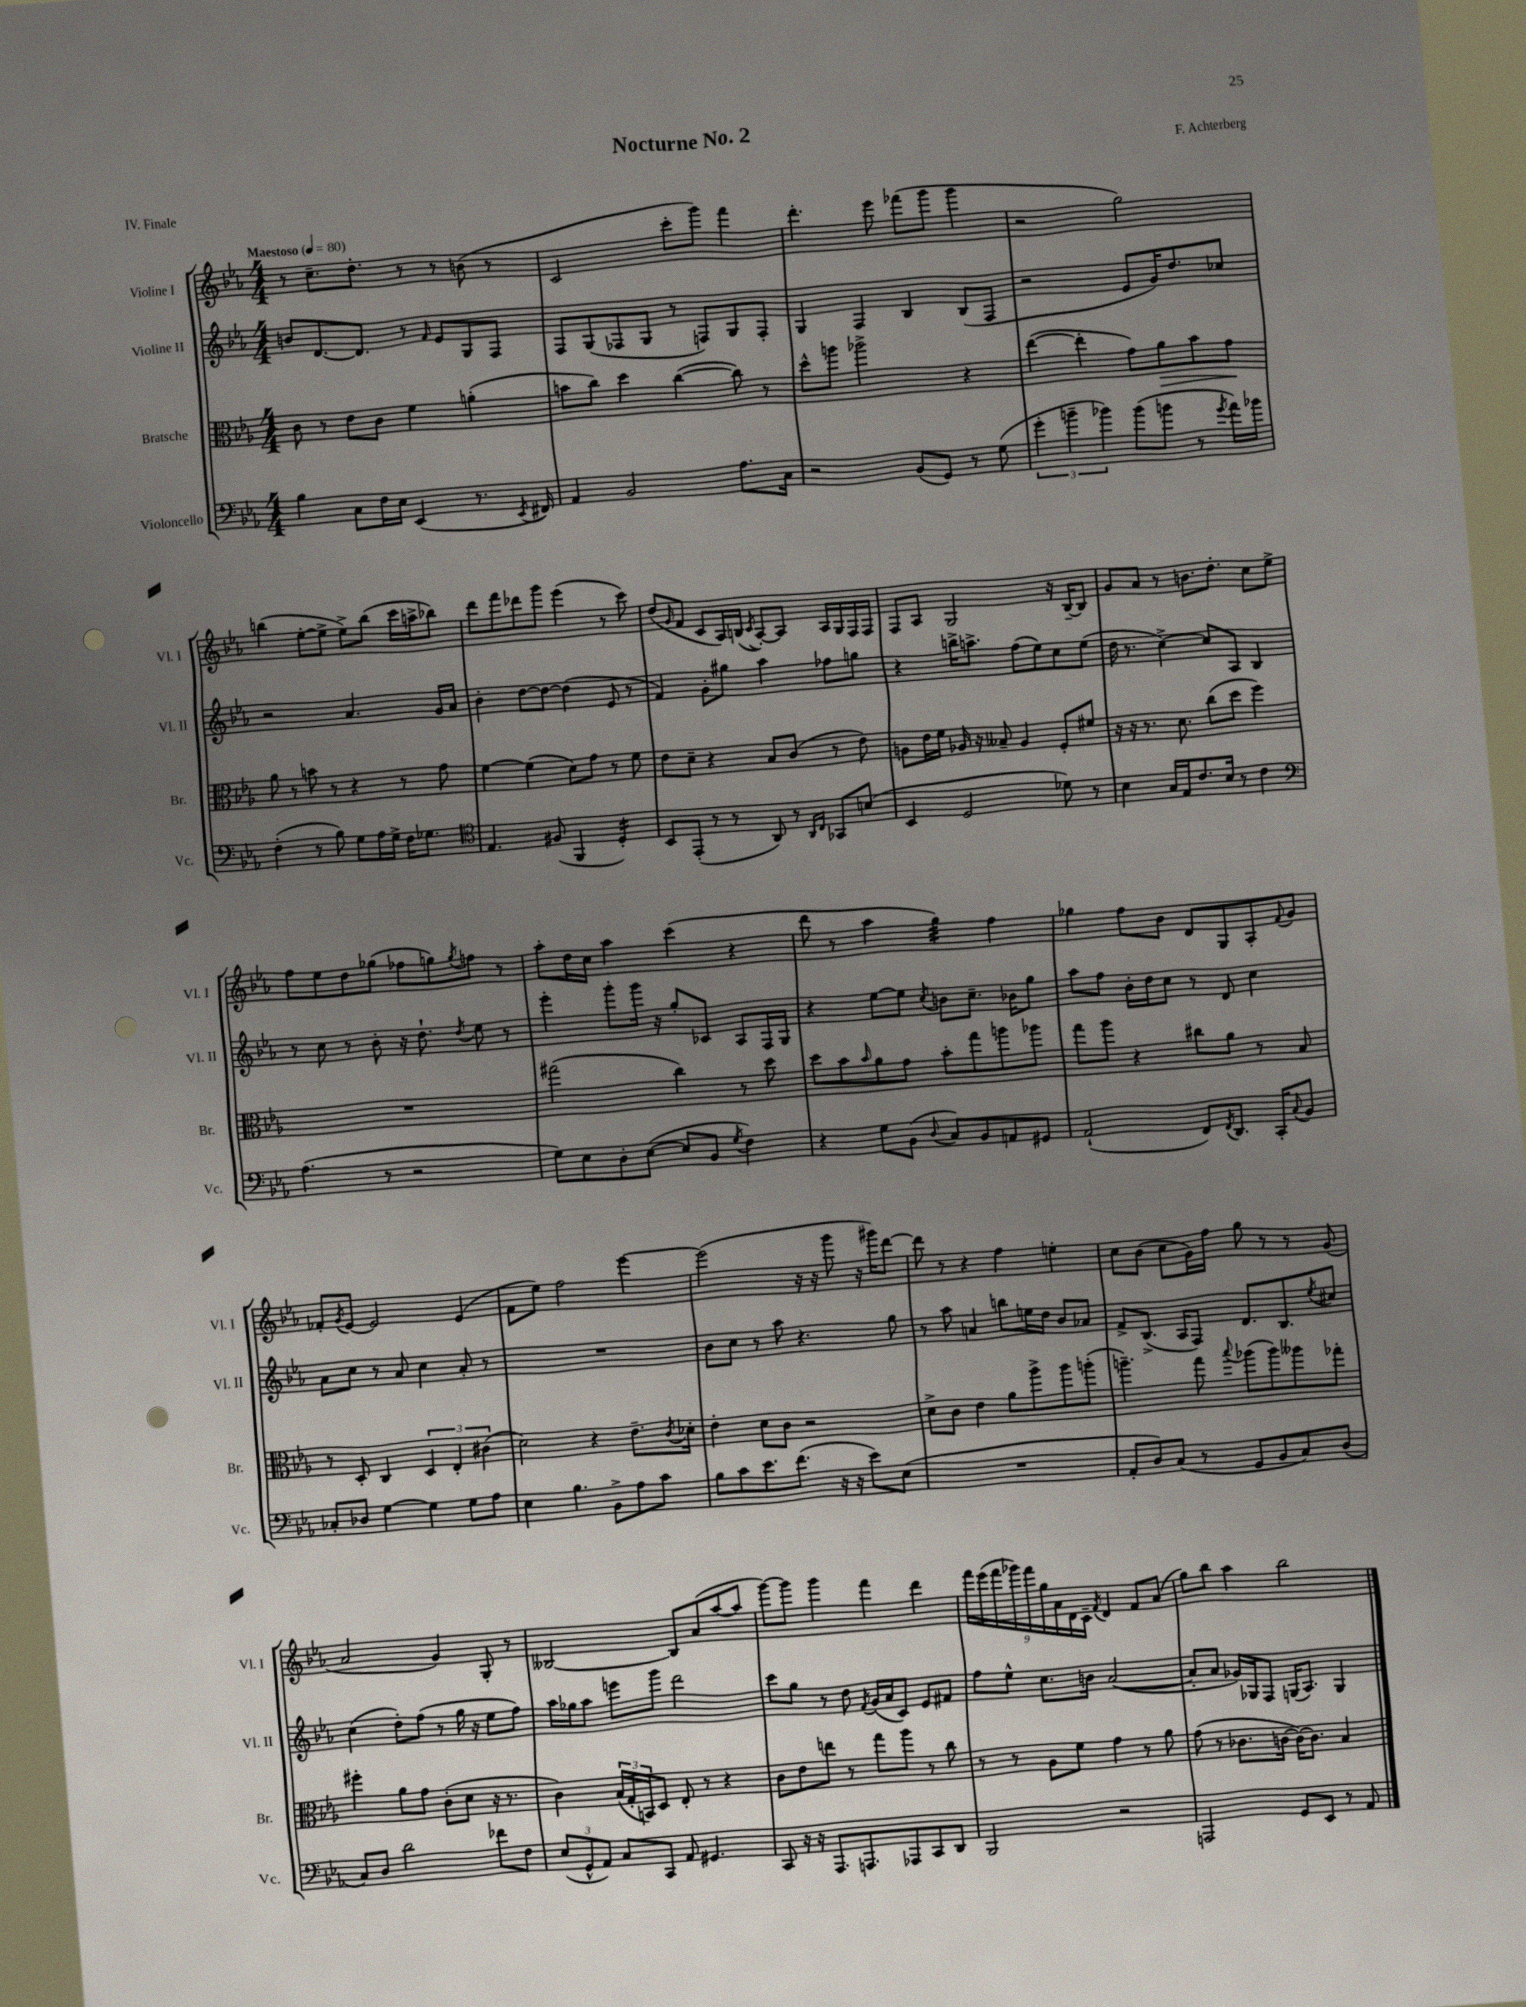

**kern	**kern	**kern	**kern
*staff4	*staff3	*staff2	*staff1
*clefF4	*clefC3	*clefG2	*clefG2
*k[b-e-a-]	*k[b-e-a-]	*k[b-e-a-]	*k[b-e-a-]
*M4/4	*M4/4	*M4/4	*M4/4
*MM80	*MM80	*MM80	*MM80
4B-	8c	8b	8r
.	8r	[8.d	8.cc~
8C	8e-	.	.
.	.	8.d]	8.dd'
16F	8c	.	.
16E-	.	.	.
(4EE-	4f	8r	8r
.	.	16qqf	.
.	.	8e-	8r
8.r	(4a'	8G	(8b
.	.	8F	8r
8qEE-	.	.	.
16FF#)	.	.	.
=	=	=	=
4AA-	8b	8F	2c
.	8cc)	(8G	.
2BB-	4dd	8F-	.
.	.	8G	.
.	([4cc	8r	8ccc'
.	.	8F)	8ggg)
8.A-	8cc])	8G	4fff
.	8r	8F'	.
16C	.	.	.
=	=	=	=
2r	8dd^^	4G	4.ddd'
.	8aa	.	.
.	2aa-^	4F	.
.	.	.	8eee-
(8BB-	.	4B-	(8fff-
8GG)	.	.	8ggg
8r	4r	(8B-	4ggg
(8G	.	8F	.
=	=	=	=
6g'	([4ee-	2r	2r
6b~	.	.	.
.	4ee-']	.	.
6b-)	.	.	.
(8b-	8g)	8e-	2gg)
8b	8a-	16g)	.
.	.	8.dd	.
8r	8b-	.	.
8qg	.	.	.
16a-)	8g	8cc-	.
16b-	.	.	.
=	=	=	=
(4F'	8a-	2r	(4bb
.	8r	.	.
8r	8b	.	[8ee-'
8B-)	8r	.	8ee-^]
8G	4r	4.a-	8ee-^)
16A-	.	.	(8bb
16G^	.	.	.
16F	8r	.	16ccc
8.G-	.	.	16aa^
.	8g	16g	8bb-)
.	.	16a-	.
=	=	=	=
*clefC4	*	*	*
4.E-	[4f	4b-'	8ddd
.	.	.	8fff
.	(4f]	[8dd	8ddd-
(8F#	.	8dd_	8ggg
4FF	8d)	(4dd]	(4eee-
.	8g	.	.
4D')	8r	8e-	8r
.	8f	8r	8ccc)
=	=	=	=
8BB-	8e-	4f)	(8dd
.	.	.	16qqg
(8EE-'	8d~	.	8f
8r	4r	8g'	8c
8r	.	8gg#	16A-)
.	.	.	(16B
.	.	.	8qc
8AA-)	8B-	4aa-	[8A-')
8r	(8c	.	8A-]
16qqAA-	.	.	.
16qqC	.	.	.
8GG-	8r	8ff-	16A-
.	.	.	16G
(8B	8e-)	8gg	16F
.	.	.	16F
=	=	=	=
4BB-	8A	4r	8F
.	16e-	.	8A-
.	16f	.	.
2D	16A-	16bb^	2G
.	16r	8.aa^	.
.	8B--~	.	.
.	4A-	(8ff	.
.	.	8ee-)	.
8d-)	8F'	8cc	16r
.	.	.	[16B-~
8r	8f#	(8ee-	8B-]
=	=	=	=
4B-	16r	16dd	8g
.	16r	8.r	.
.	8.r	.	8a-
16G	.	[4cc^)	8r
16E-	8.d	.	.
8.c	.	.	8.b
.	(8cc	8cc]	.
16B-	.	.	8.dd'
8r	8dd	8A-	.
4c	4ff)	4B-	8cc
.	.	.	8ee-^
=	=	=	=
*clefF4	*	*	*
(4.A-	1r	8r	8ff
.	.	8cc	8ee-
.	.	8r	8dd
8r	.	8b-'	(8gg-
2r	.	16r	8ff-
.	.	8.dd`	.
.	.	.	8gg)
.	.	8qdd	8qgg
.	.	8ee-	8ff
.	.	8r	8r
=	=	=	=
8G)	(2gg#	4eee-'	8aa-'
8E-	.	.	16dd
.	.	.	16cc
8D'	.	8ggg'	4aa-
([8E-	.	16ggg	.
.	.	16r	.
8E-]	4cc)	8gg'	(4ccc
8BB-	.	8c-	.
8qG	.	.	.
4F)	8r	8A-	4r
.	8dd	16F	.
.	.	16G	.
=	=	=	=
4r	8dd	4r	8ddd
.	8b-	.	8r
.	16qqb-	.	.
8G	8a-	[8ee-	4aa-
(8BB-	8g	8ee-]	.
8qqD	.	8qcc	.
8C)	8b-'	8b	4gg)
8BB-	8gg	8.cc~	.
8AA	8aa	.	4ff
.	.	16b-	.
8GG#	8aa-	8gg	.
=	=	=	=
(2AA-`	8gg	8aa-	4gg-
.	8aa-	8ff	.
.	4r	16b-'	8ff
.	.	16dd	.
.	.	8cc	8b-
8FF)	8cc#	8r	8d
8qFF	.	.	.
8.DD	8a-	8d	8G
.	8r	4cc	8A-'
16CC'	.	.	.
8qqC	.	.	8qqf
8BB-	8B-	.	8g
=	=	=	=
8C-'	8r	8a-	8f-'
.	.	.	8qg
8D-	8D'	8cc	[8e-
[4G	4C	8r	2e-]
.	.	8a-	.
4G]	6D	4cc	.
.	6E-'	.	.
8G	.	8a-'	(4e-
.	(6c#	.	.
8A-	.	8r	.
=	=	=	=
4E-	2d)	1r	8f
.	.	.	8ee-)
4.B-	.	.	2ff
.	4r	.	.
8BB-^	.	.	.
8A-	8.e-~	.	[4eee-
8c	.	.	.
.	8qc	.	.
.	16d-'	.	.
=	=	=	=
8B-	4e-'	8b-	(2eee-]
8c	.	8cc	.
8.e-	8d	8r	.
.	8c	8aa-	.
(8.f	.	.	.
.	2r	4.r	16r
.	.	.	16r
16r	.	.	8ggg
16r	.	.	.
8e-)	.	.	16r
.	.	.	16ggg#)
(8E-	.	8gg	[8ddd
=	=	=	=
1r	8d^	8r	8ddd]
.	8c	8aa-	8r
.	4e-	4a	4r
.	8a-	8bb	4ff
.	8aa-^	16ee	.
.	.	16dd	.
.	8aa-	8b-	4ee'
.	(8aa'	8a-	.
=	=	=	=
8AA-'	4.aa~)	8f^	8cc
8D)	.	(8.B-^	(8b-
(8C	.	.	8cc
.	.	16A-	.
8r	8gg	8F)	16g)
.	.	.	16ff
.	8qqbb-	.	.
8GG	(8aa-	8.d	8gg
8BB-	8aa-)	.	8r
.	.	8.B-	.
8C)	8aa--	.	8r
.	.	8qee-	.
(8D	8gg-'	8cc#	(8g
=	=	=	=
8C)	4ff#'	(4cc	2a-
8D	.	.	.
2d	8a-	8dd')	.
.	8g	(8ff	.
.	(8c'	8r	4g)
.	8d	16gg	.
.	.	16r	.
8f-	16r	8ee-	8G'
.	8.r	.	.
8F	.	8ff)	8r
=	=	=	=
(12E-	4c)	16aa-	[2B--
.	.	16gg-	.
12GG^^	.	.	.
.	.	8aa-	.
12AA-)	.	.	.
8C	(24B-	8eee	.
.	24G'	.	.
.	24BB)	.	.
8CC	8D	8ggg	.
8AA-	8E-'	2ddd	8B--]
4.GG#	8r	.	(8a-
.	4r	.	[8aa-
.	.	.	8aa-]
=	=	=	=
8CC	8c	8ccc	[8ggg)
16r	8e-	8gg	8ggg]
16r	.	.	.
8.AAA-	8ee	8r	4ggg
.	8r	8dd	.
8.AAA	.	.	.
.	.	8qf	.
.	8gg	(16g	4fff
.	.	16a-	.
8AAA-	8aa-	8c)	.
8CC	8r	8e-	4ddd
8DD	8cc	8f#	.
=	=	=	=
2BBB-	8r	8ff	18fff
.	.	.	(18eee-
.	.	.	18fff
.	8r	8ee-^^	.
.	.	.	18ggg-)
.	.	.	18fff
.	8A-	8.cc	.
.	.	.	18gg
.	.	.	18a-
.	8f	.	.
.	.	.	18d
.	.	16b	.
.	.	.	18c~
.	.	.	8qf
2r	4g	([2a-	4d
.	8r	.	8f
.	8a-	.	(8a-
=	=	=	=
2AAA	(8g	8a-']	8gg)
.	8r	8a-	8bb-
.	8.c-	16g-)	4aa-
.	.	16G-	.
.	.	8F	.
.	[16c	.	.
8GG	16c_)	(16G	2bb-
.	8.c]	8.A-)	.
8EE-	.	.	.
8r	4B-	4G	.
8AA-	.	.	.
==	==	==	==
*-	*-	*-	*-
